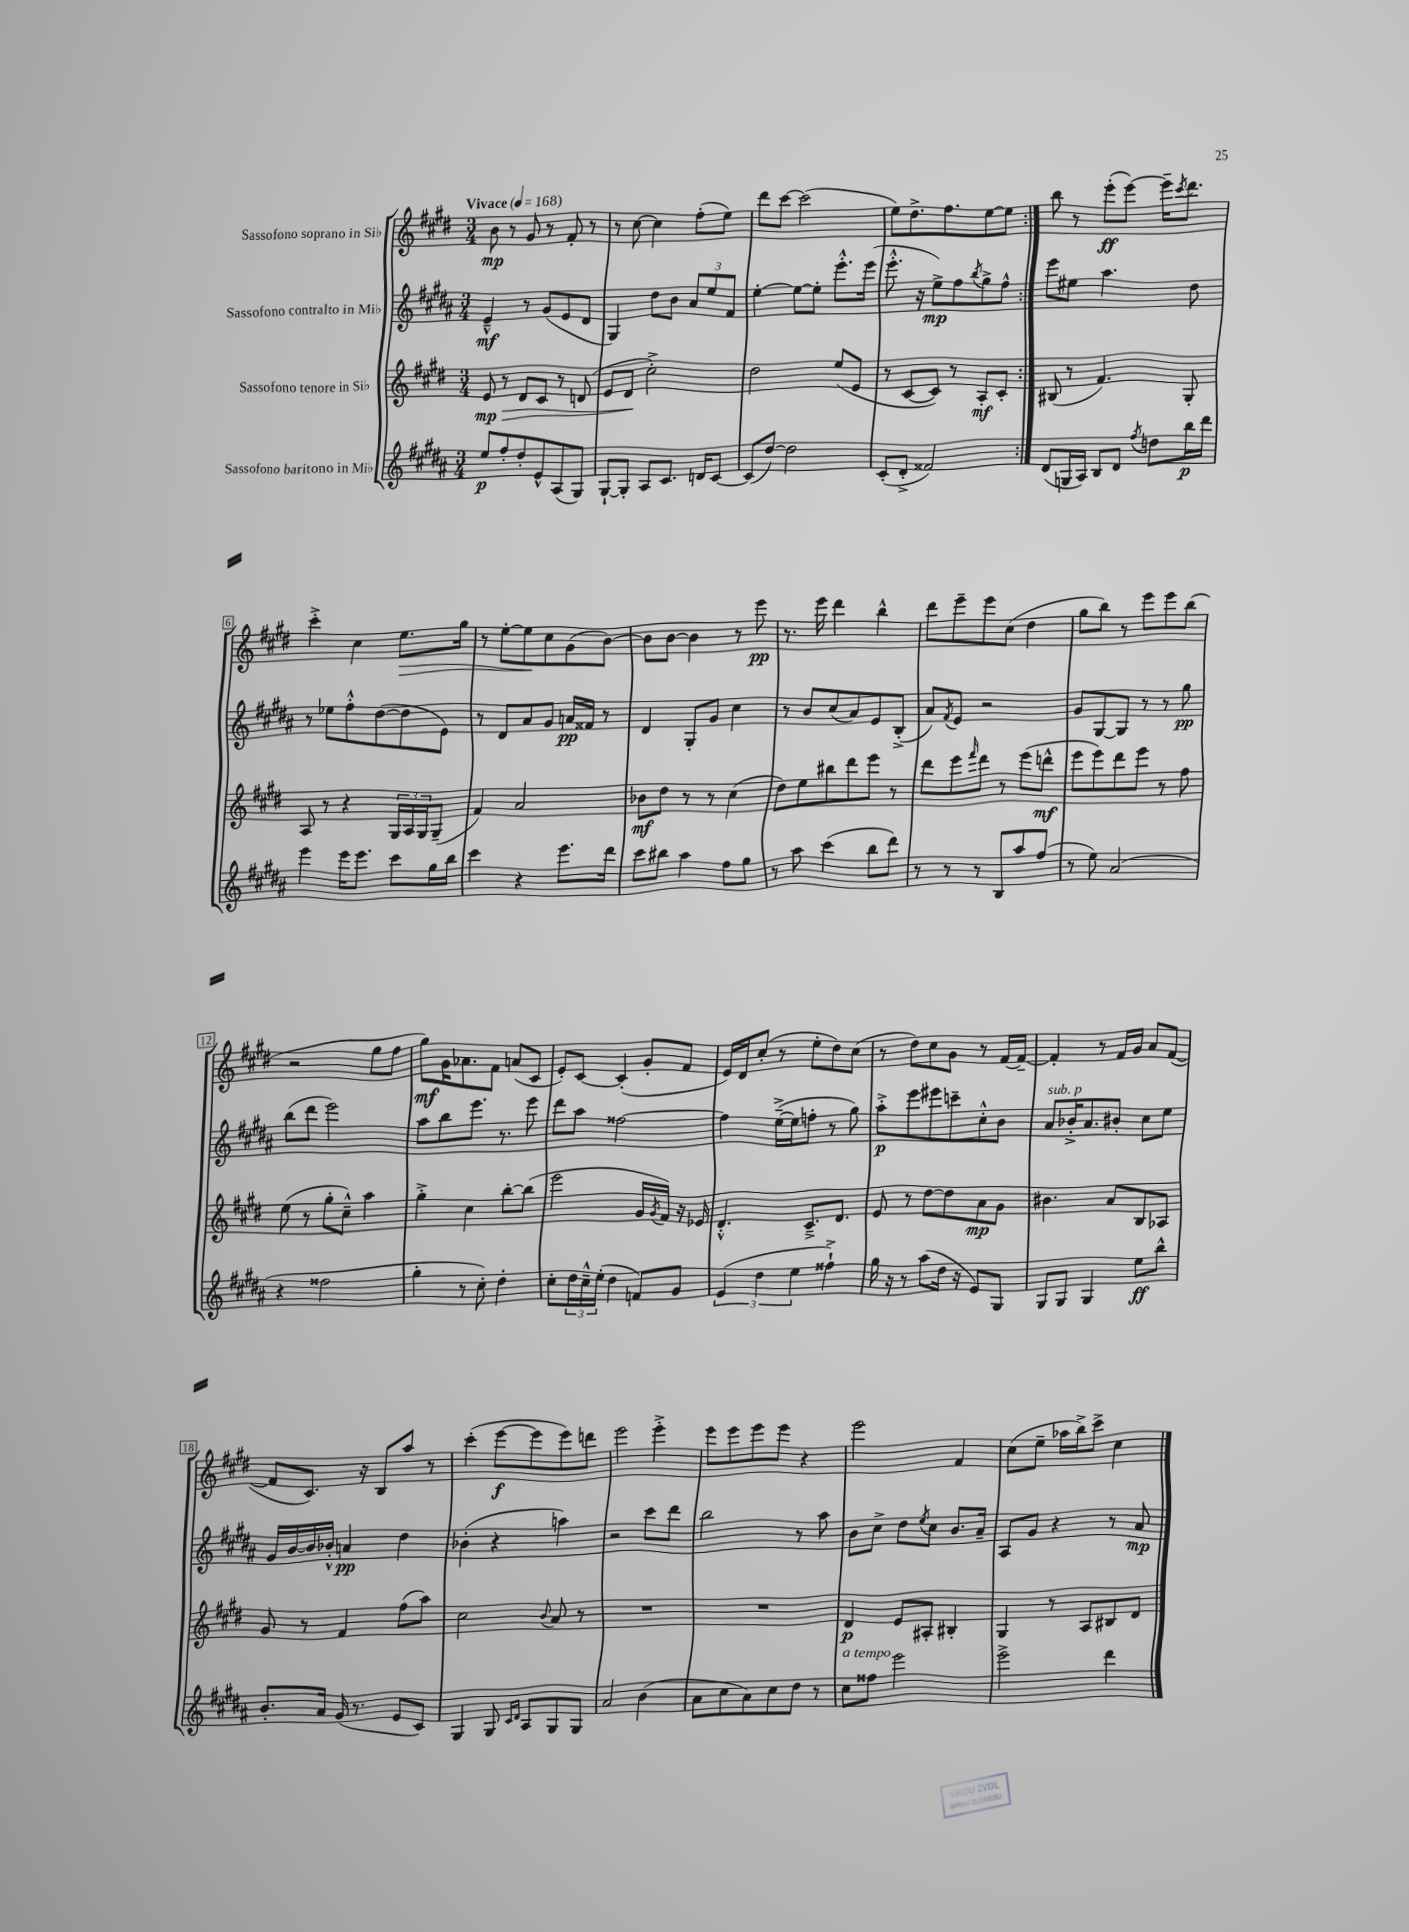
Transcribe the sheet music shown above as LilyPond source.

<<
\new StaffGroup <<
\new Staff = "s0" \with { instrumentName = "Sassofono soprano in Sib" } {
    \clef treble \key e \major \numericTimeSignature \time 3/4 \tempo "Vivace" 4 = 168
    \repeat volta 2 { b'8\mp r8 gis'8 r8 fis'8-. r8 |
    r8 cis''8~ cis''4 fis''8-.( e''8) |
    dis'''8 cis'''8~ cis'''2( |
    e''8) dis''8.-> fis''8. e''8~ e''8 | }
    b''8 r8 e'''8-.\ff( e'''8~) e'''16-- \acciaccatura { cis'''8 } dis'''8. |
    cis'''4-.-> cis''4 e''8.\> gis''16 |
    r8 e''8~-. e''8\! cis''8 gis'8( b'8~) |
    b'8 b'8~ b'4 r8 e'''8\pp |
    r8. e'''16 dis'''4 b''4-^ |
    dis'''8 e'''8-- e'''8 cis''8( dis''4 |
    gis''8 b''8) r8 e'''8 e'''8 b''8( |
    r2 gis''8 fis''8 |
    gis''8\mf) gis'16 aes'8. fis'8 a'8( cis'8 |
    e'8-.) cis'8~ cis'4-.( gis'8-. fis'8 |
    e'16) dis'16 cis''8-.( r8 e''8-. dis''8) cis''8( |
    r8 dis''8) cis''8 gis'8 r8 fis'16~ fis'16~-- |
    fis'4-. r8 fis'16 gis'16 a'8 fis'8~( |
    fis'8 cis'8.) r16 b8 a''8 r8 |
    cis'''4-.( e'''8~\f e'''8 e'''8) d'''8 |
    e'''2 e'''4-.-> |
    e'''8 e'''8 e'''8 e'''8 r4 |
    e'''2 fis'4 |
    cis''8( e''8-- aes''16 b''16->) cis'''8-> cis''4 \bar "|." |
}
\new Staff = "s1" \with { instrumentName = "Sassofono contralto in Mib" } {
    \clef treble \key b \major \numericTimeSignature \time 3/4
    \repeat volta 2 { e'4---^\mf r8 gis'8( e'8 dis'8 |
    gis4) dis''8 b'8 \tuplet 3/2 { ais'8 e''8 fis'8 } |
    e''4~-. e''8~ e''8-. e'''8.-.-^ e'''16( |
    e'''8.-.-^ r16 e''8->\mp) fis''8 \acciaccatura { b''8 } gis''8-> fis''8-^ | }
    e'''8 eis''8 ais''4. dis''8 |
    r8 ees''8 fis''8-.-^ dis''8~( dis''8 e'8) |
    r8 dis'8 ais'8 gis'8 a'16\pp fisis'16 r8 |
    dis'4 gis8-. gis'8 cis''4 |
    r8 b'8 cis''8( ais'8) e'8 b8-.->( |
    ais'8) \acciaccatura { fis'8 } e'8 r2 |
    gis'8 gis8~ gis8 r8 r8 gis''8\pp |
    b''8( dis'''8 e'''2) |
    ais''8 b''8 e'''8. r8. e'''8 |
    dis'''8 ais''8 fisis''2~ |
    fisis''4 e''16~--->( e''16 f''8-. r8 gis''8) |
    ais''8-.->\p e'''8 eis'''8 c'''8-- cis''8-.-^ b'8 |
    ais'8^\markup { \italic "sub. p" } bes'16-.-> ais'8. bis'8-. cis''8 e''8 |
    gis'16 b'16~ b'16 bes'16-.-^ a'4\pp dis''4 |
    bes'4-.( r4 a''4) |
    r2 cis'''8 dis'''8 |
    b''2 r8 ais''8 |
    b'8 cis''8-> dis''8 \acciaccatura { e''8 } cis''8 b'8. ais'16-- |
    ais8 gis'8 r4 r8 ais'8\mp \bar "|." |
}
\new Staff = "s2" \with { instrumentName = "Sassofono tenore in Sib" } {
    \clef treble \key e \major \numericTimeSignature \time 3/4
    \repeat volta 2 { e'8\mp\> r8 dis'8 cis'8 r8 d'8( |
    e'8 dis'8\! cis''2-.->) |
    dis''2 e''8( e'8 |
    r8 cis'8~ cis'8) r8 a8-.\mf cis'8-. | }
    bis8( r8 fis'4.) gis8-. |
    a8 r8 r4 \tuplet 3/2 { gis16 a16 gis16 } gis8--( |
    fis'4) a'2 |
    bes'8\mf dis''8 r8 r8 cis''4( |
    dis''8) e''8 bis''8 dis'''8 e'''8 r8 |
    dis'''8 e'''8 \grace { fis'''16 } dis'''8 r8 e'''8( d'''8-^\mf |
    e'''8 e'''8) dis'''8 e'''8 r8 fis''8 |
    e''8( r8 gis''8-. cis''8---^) a''4 |
    gis''4-.-> cis''4 b''8~-. b''8( |
    e'''2 gis'16 \acciaccatura { gis'8 } fis'16) r16 ees'16 |
    dis'4.-.-^ cis'8.---> dis'8. |
    e'8 r8 dis''8~ dis''8 a'8\mp gis'8 |
    bis'4. a'8 b8 aes8 |
    gis'8 r8 fis'4 fis''8( a''8) |
    cis''2 \appoggiatura { b'8 } a'8 r8 |
    R2. |
    R2. |
    dis'4\p e'8 ais8-. bis4-. |
    gis4 r8 a8 bis8 dis'8 \bar "|." |
}
\new Staff = "s3" \with { instrumentName = "Sassofono baritono in Mib" } {
    \clef treble \key b \major \numericTimeSignature \time 3/4
    \repeat volta 2 { e''8\p fis''8-. dis''8-. e'8-^ ais8( gis8) |
    gis8~-! gis8-. ais8 cis'8. d'16 cis'8~ |
    cis'8( dis''8~) dis''2 |
    cis'8-.( dis'8-.-> fisis'2) | }
    dis'8( g16 ais16) b8 dis'8 \acciaccatura { fis''8 } d''8 b''16\p dis'''16 |
    e'''4 e'''16 e'''8. cis'''8 gis''16 b''16 |
    cis'''4 r4 e'''8. dis'''16 |
    cis'''8 bis''8 ais''4 fis''8 gis''8 |
    r8 ais''8 cis'''4( b''8 dis'''8) |
    r8 r8 r8 b8 ais''8 fis''8( |
    r8 e''8) ais'2( |
    r4 fisis''2 |
    gis''4-. r8 cis''8-.) dis''4-. |
    cis''8-. \tuplet 3/2 { dis''16 cis''16---^ e''16-.( } dis''4 f'8) gis'8 |
    \tuplet 3/2 { e'4( dis''4 e''4 } fisis''4-!->) |
    gis''16 r16 r8 ais''8( dis''16 r16 e'8) gis8 |
    gis8 gis8 gis4 e''8\ff b''8-^ |
    b'8.-. ais'16 gis'16( r8. e'8 cis'8) |
    gis4 gis8 \grace { cis'16 dis'16 } ais8 gis8 gis8 |
    ais'2 b'4( |
    ais'8 cis''8 ais'8) cis''8 dis''8 r8 |
    cis''8^\markup { \italic "a tempo" } fisis''8 e'''2 |
    e'''2-> dis'''4 \bar "|." |
}
>>
>>
\layout { \context { \Score \override BarNumber.stencil = #(make-stencil-boxer 0.1 0.3 ly:text-interface::print) } }
